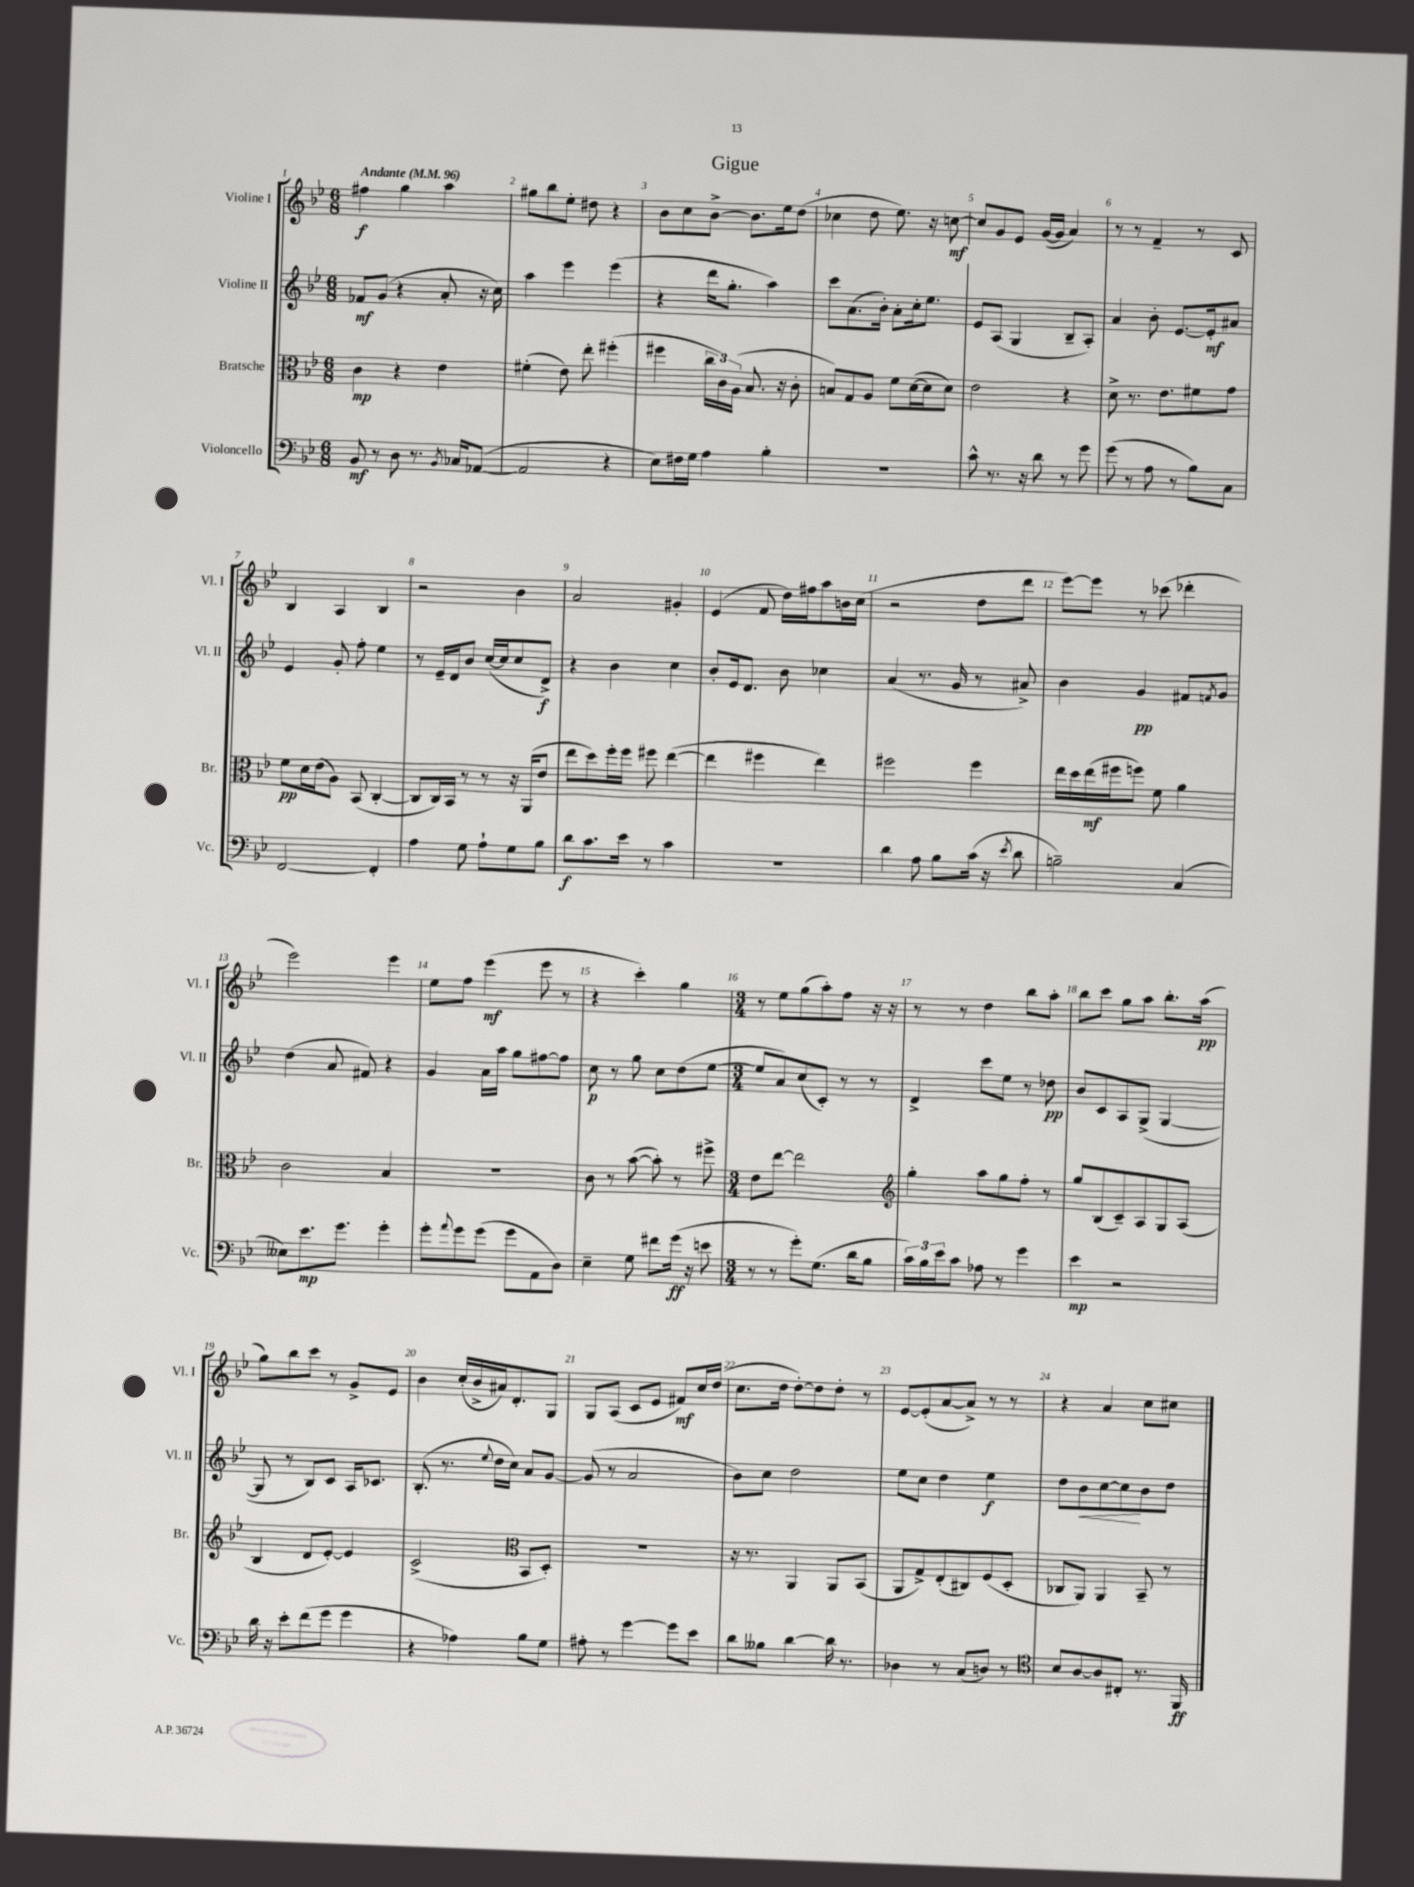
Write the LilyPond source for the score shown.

\header { title = "Gigue" }
<<
\new StaffGroup <<
\new Staff = "s0" \with { instrumentName = "Violine I" shortInstrumentName = "Vl. I" } {
    \clef treble \key bes \major \numericTimeSignature \time 6/8 \tempo "Andante" 4 = 96
    fis''4\f g''4 a''4 |
    gis''8 bes''8 ees''8-. dis''8 r4 |
    bes'8 c''8 bes'8~-> bes'8. ees''16 d''8( |
    ces''4 d''8 ees''8.) r16 c''8~\mf |
    c''8 g'8 ees'8 g'16~( g'16 a'4) |
    r8 r8 f'4-- r8 c'8 |
    bes4 a4 bes4 |
    r2 bes'4 |
    a'2 gis'4-. |
    ees'4( f'8 d''16) fis''16 a''8 b'16 c''16( |
    r2 d''8 d'''8 |
    ees'''8~) ees'''8 r8 ces'''8( des'''4-. |
    ees'''2) ees'''4 |
    ees''8 f''8 ees'''4\mf( ees'''8 r8 |
    r4 c'''4-.) g''4 |
    \numericTimeSignature \time 3/4 r8 ees''8 g''8( a''8-.) f''8 r16 r16 |
    r8 r8 d''4 bes''8 a''8-. |
    bes''8 c'''8 g''8 a''8 bes''8.-. a''16\pp( |
    g''8) bes''8 c'''8 r8 g'8-> ees'8 |
    bes'4 c''16-.( bes'16-> ais'16) d'8.-. g8 |
    g8 a8( c'8 ees'8 fis'8\mf) c''16 d''16( |
    c''8. d''16 d''8~-.) d''8 d''8-. r8 |
    ees'8~ ees'8-.( a'8~ a'8->) r8 r8 |
    r4 a'4 c''8 cis''8 \bar "|." |
}
\new Staff = "s1" \with { instrumentName = "Violine II" shortInstrumentName = "Vl. II" } {
    \clef treble \key bes \major \numericTimeSignature \time 6/8
    fes'8\mf g'8( r4 a'8-. r16 c''16) |
    a''4 ees'''4 ees'''4( |
    r4 d'''16 g''8.-. a''4) |
    c'''8 a'8.( bes'16-.) a'8-. c''16-. ees''8. |
    ees'8 a8( g4 bes8-- a8-.) |
    a'4 bes'8-. ees'8.~ ees'16-.\mf ais'8 |
    ees'4 g'8-. f''8-. ees''4 |
    r8 ees'16-- d'16 bes'8 c''16~( c''16 c''8 d'8->\f) |
    r4 bes'4 c''4 |
    bes'8-. ees'16 d'8. bes'8 ces''4 |
    a'4( r8. g'16 r8 ais'8->) |
    bes'4 g'4\pp fis'8 \acciaccatura { f'8 } g'8 |
    d''4( a'8 fis'8) r4 |
    g'4 a'16 a''16 g''8 fis''8~ fis''8 |
    c''8\p r8 g''8 c''8 d''8( ees''8~ |
    \numericTimeSignature \time 3/4 ees''8 a'8) c''8( c'8-.) r8 r8 |
    d'4-> c'''8 ees''8 r8 des''8\pp |
    bes'8 c'8 a8 g8->( g4~ |
    g8 r8 bes8) c'8 a16 ces'8. |
    bes8.-.( r8. \appoggiatura { ees''8 } d''16 c''16) a'8 g'8~ |
    g'8( r8 a'2 |
    bes'8) c''8 d''2 |
    ees''8 c''8 d''4 ees''4\f |
    d''8 bes'8\< c''8~ c''8\! bes'8 d''8 \bar "|." |
}
\new Staff = "s2" \with { instrumentName = "Bratsche" shortInstrumentName = "Br." } {
    \clef alto \key bes \major \numericTimeSignature \time 6/8
    c'4\mp r4 ees'4 |
    fis'4-.( ees'8) ees''8-. fis''4-.( |
    fis''4 \tuplet 3/2 { c''16 c'16) a16( } bes8. r16 c'8-. |
    b8) g8 a8 f'8 d'16~( d'16 d'8) |
    ees'2 r4 |
    d'8-> r8. ees'8. fis'8 g'8 |
    f'8\pp d'16 ees'16( a8) bes,8( c4~-. |
    c8 c16) bes,16 r8 r8 r16 a,16( ees'8 |
    ees''8 d''8) f''16-. f''16 fis''8 ees''4~( |
    ees''4 fis''4 ees''4) |
    fis''2 fis''4 |
    ees''16 d''16 ees''16\mf( fis''16 f''8) f'8 a'4 |
    c'2 bes4 |
    R2. |
    c'8 r8 bes'8~( bes'8-.) r8 fis''8-> |
    \numericTimeSignature \time 3/4 ees'8 ees''8~ ees''2 |
    \clef treble g''4-. a''8 g''8 f''8-. r8 |
    g''8 bes8( c'8--) a8 g8 a8( |
    bes4 d'8 ees'8~-.) ees'4 |
    c'2->( \clef alto bes,8 d8-.) |
    R2. |
    r16 r8. a,4 a,8 bes,8( |
    a,8 g8->) ees8-.( cis8) f8( d8-. |
    ces8 a,8) a,4 bes,8-- r8 \bar "|." |
}
\new Staff = "s3" \with { instrumentName = "Violoncello" shortInstrumentName = "Vc." } {
    \clef bass \key bes \major \numericTimeSignature \time 6/8
    bes,8\mf r8 d8 r8. \acciaccatura { bes,8 } ces16 aes,8~( |
    aes,2 r4 |
    ees8) fis16 g16 a4 bes4-. |
    R2. |
    c'8-^ r8. r16 d'8 r8 g'8 |
    g'8( r8 a8 r8 bes8) c8 |
    f,2~ f,4-. |
    a4 g8 a8-! g8 bes8 |
    d'8\f c'8. ees'16 r8 c'4 |
    R2. |
    d'4 a8 bes8 c'16( r16 \acciaccatura { ees'8 } d'8 |
    b2--) c4( |
    eeses8) ees'8.\mp g'8. g'4-. |
    g'8-. \appoggiatura { a'8 } g'8 g'8( g'8 a,8 d8) |
    ees4-- g8 fis'8 g'16\ff( r16 e'8 |
    \numericTimeSignature \time 3/4 r8 r8 g'8-.) g8.( d'16 bes8 |
    \tuplet 3/2 { c'16) bes16 ees'16 } c'8 aes8 r8 g'4 |
    ees'4\mp r2 |
    d'16 r16 ees'8-. f'8( g'8 g'4 |
    r4 aes4) bes8 g8 |
    ais8-. r8 g'4~ g'8 ees'8 |
    d'8 beses8 d'4~ d'16 r8. |
    des4 r8 c8( d8) r8 |
    \clef tenor bes8 a8~ a8 cis8-. r8. f,16\ff \bar "|." |
}
>>
>>
\layout { \context { \Score \override BarNumber.break-visibility = ##(#f #t #t) barNumberVisibility = #all-bar-numbers-visible } }
